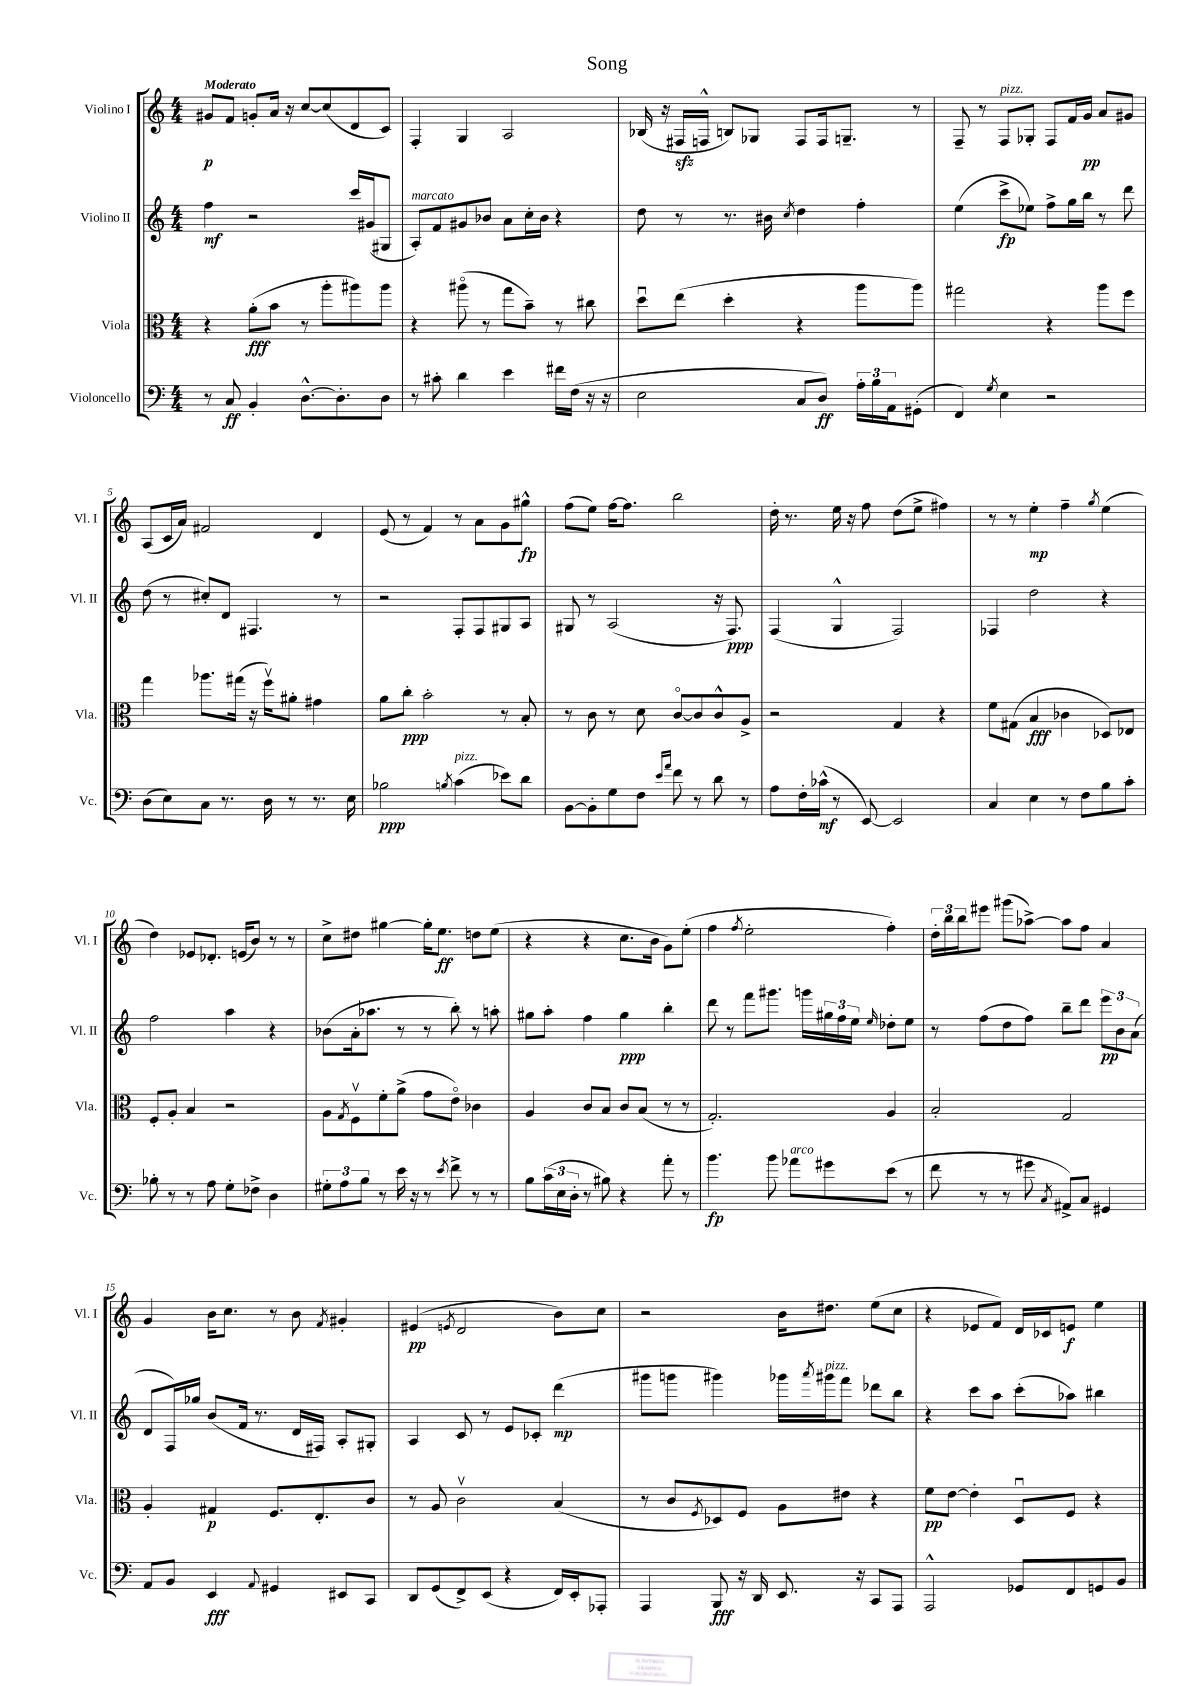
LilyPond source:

\header { title = "Song" }
<<
\new StaffGroup <<
\new Staff = "s0" \with { instrumentName = "Violino I" shortInstrumentName = "Vl. I" } {
    \clef treble \key c \major \numericTimeSignature \time 4/4 \tempo "Moderato"
    gis'8\p f'8 g'8-. a'16 r16 c''8~ c''8( d'8 c'8) |
    f4-. g4 a2 |
    bes16( r16 fis16\sfz f16-^ b8) ges8 f8 f16 g8.-- r8 |
    f8-- r8 f8^\markup { \italic "pizz." } ges8-. f8 f'16 g'16\pp a'8 gis'8 |
    a8( c'16 a'16) fis'2 d'4 |
    e'8( r8 f'4) r8 a'8 g'8 gis''8-^\fp |
    f''8( e''8) f''16~ f''8. b''2 |
    d''16-. r8. e''16 r16 f''8 d''8( e''8-> fis''4) |
    r8 r8 e''4-.\mp f''4-- \acciaccatura { g''8 } e''4( |
    d''4) ees'8 des'8.-. e'16( b'8) r8 r8 |
    c''8-> dis''8 gis''4~ gis''16-. e''8.\ff d''8 e''8( |
    r4 r4 c''8. b'16 g'8) e''8-.( |
    f''4 \acciaccatura { f''8 } e''2-. f''4-.) |
    \tuplet 3/2 { d''16-. b''16 b''16 } eis'''8 gis'''8( aes''8~->) aes''8 f''8 a'4 |
    g'4 b'16 c''8. r8 b'8 \acciaccatura { f'8 } gis'4-. |
    eis'4\pp( \acciaccatura { e'8 } d'2 b'8) c''8 |
    r2 b'16 dis''8. e''8( c''8 |
    r4 ees'8 f'8) d'16 ces'16 e'8\f e''4 \bar "|." |
}
\new Staff = "s1" \with { instrumentName = "Violino II" shortInstrumentName = "Vl. II" } {
    \clef treble \key c \major \numericTimeSignature \time 4/4
    f''4\mf r2 c'''16 gis'16( gis8 |
    a8-.^\markup { \italic "marcato" }) f'8 gis'8 bes'8 a'8 c''16-. bes'16 r4 |
    d''8 r8 r8. bis'16 \acciaccatura { c''8 } d''4 f''4-. |
    e''4( c'''8->\fp ees''8) f''8-> g''16 b''16 r8 d'''8 |
    d''8( r8 cis''8-.) d'8 fis4. r8 |
    r2 f8-. f8 gis8 a8 |
    gis8 r8 a2( r16 f8.\ppp) |
    f4( g4-^ f2) |
    fes4 d''2 r4 |
    f''2 a''4 r4 |
    bes'8( a'16-. aes''8. r8 r8 b''8-.) r8 a''8-. |
    gis''8 a''8-. f''4 gis''4\ppp b''4-. |
    d'''8 r8 f'''8 gis'''8. g'''16 \tuplet 3/2 { gis''16 f''16 e''16 } \grace { e''16 } des''8-. e''8 |
    r8 f''8( d''8 f''8) b''8-- d'''8 \tuplet 3/2 { e'''8\pp b'8 a'8( } |
    d'8 f16) ges''16 b'8( f'16 r8. d'16 fis16) a8-. gis8-. |
    a4 c'8 r8 e'8 ces'8-. d'''4\mp( |
    gis'''8 g'''8 gis'''4) ges'''16 \acciaccatura { a'''8 } gis'''16^\markup { \italic "pizz." } f'''8 des'''8 b''8 |
    r4 c'''8 a''8 c'''8-.( aes''8) bis''4 \bar "|." |
}
\new Staff = "s2" \with { instrumentName = "Viola" shortInstrumentName = "Vla." } {
    \clef alto \key c \major \numericTimeSignature \time 4/4
    r4 a'8-.\fff( b'8 r8 a''8-. ais''8) ais''8 |
    r4 ais''8\flageolet( r8 g''8 b'8--) r8 cis''8 |
    d''8\downbow e''8( d''4-. r4 a''8 a''8) |
    gis''2 r4 a''8 f''8 |
    g''4 aes''8. gis''16( r16 f''16\upbow) ais'8-. gis'4 |
    a'8 c''8-.\ppp b'2-. r8 b8-. |
    r8 c'8 r8 d'8 c'8~\flageolet c'8 c'8-^ a8-> |
    r2 g4 r4 |
    f'8 gis8( b4\fff ces'4 des8) ees8 |
    f8-. a8-. b4 r2 |
    a8 \acciaccatura { g8 } f8\upbow f'8-. a'8->( g'8 e'8\flageolet) ces'4 |
    a4 c'8 b8 c'8 b8( r8 r8 |
    g2.-.) a4 |
    b2-. g2 |
    a4-. gis4\p f8. e8.-. c'8 |
    r8 a8 c'2\upbow b4( |
    r8 c'8 \acciaccatura { f8 } des8) f8 a8 eis'8 r4 |
    f'8\pp e'8~ e'4-. d8\downbow f8 r4 \bar "|." |
}
\new Staff = "s3" \with { instrumentName = "Violoncello" shortInstrumentName = "Vc." } {
    \clef bass \key c \major \numericTimeSignature \time 4/4
    r8 c8\ff b,4-. d8.~-^ d8.-. d8 |
    r8 cis'8-. d'4 e'4 fis'16 f16( r16 r16 |
    e2 c8 d8\ff) \tuplet 3/2 { a16-. b16 a,16 } gis,8-.( |
    f,4) \acciaccatura { g8 } e4 r2 |
    d8( e8) c8 r8. d16 r8 r8. e16 |
    bes2\ppp \acciaccatura { b8 } c'4^\markup { \italic "pizz." }( ees'8) d'8 |
    b,8~ b,8-. g8 f8 \grace { e'16 a'16 } f'8 r8 d'8 r8 |
    a8 f16-. ces'16-^\mf( r8 e,8~) e,2 |
    c4 e4 r8 f8 b8 c'8-. |
    bes8-. r8 r8 a8 g8-. fes8-> d4 |
    \tuplet 3/2 { gis8-. a8 b8 } r8 e'16 r16 r8 \acciaccatura { e'8 } f'8-> r8 r8 |
    b8 \tuplet 3/2 { c'16( e16 d16-. } r8 bis8) r4 a'8-. r8 |
    b'4.\fp b'8 aes'8^\markup { \italic "arco" } gis'8 e'8( r8 |
    f'8 r8 r8 gis'8 \acciaccatura { c8 } ais,8->) c8 gis,4 |
    a,8 b,8 e,4\fff \appoggiatura { a,8 } gis,4 eis,8 c,8 |
    d,8 g,8( f,8->) e,8( r4 f,16) e,16-. aes,,8-. |
    a,,4 b,,8\fff r16 d,16 e,8. r16 c,8 a,,8 |
    a,,2-^ ges,8 f,8 g,8 b,8 \bar "|." |
}
>>
>>
